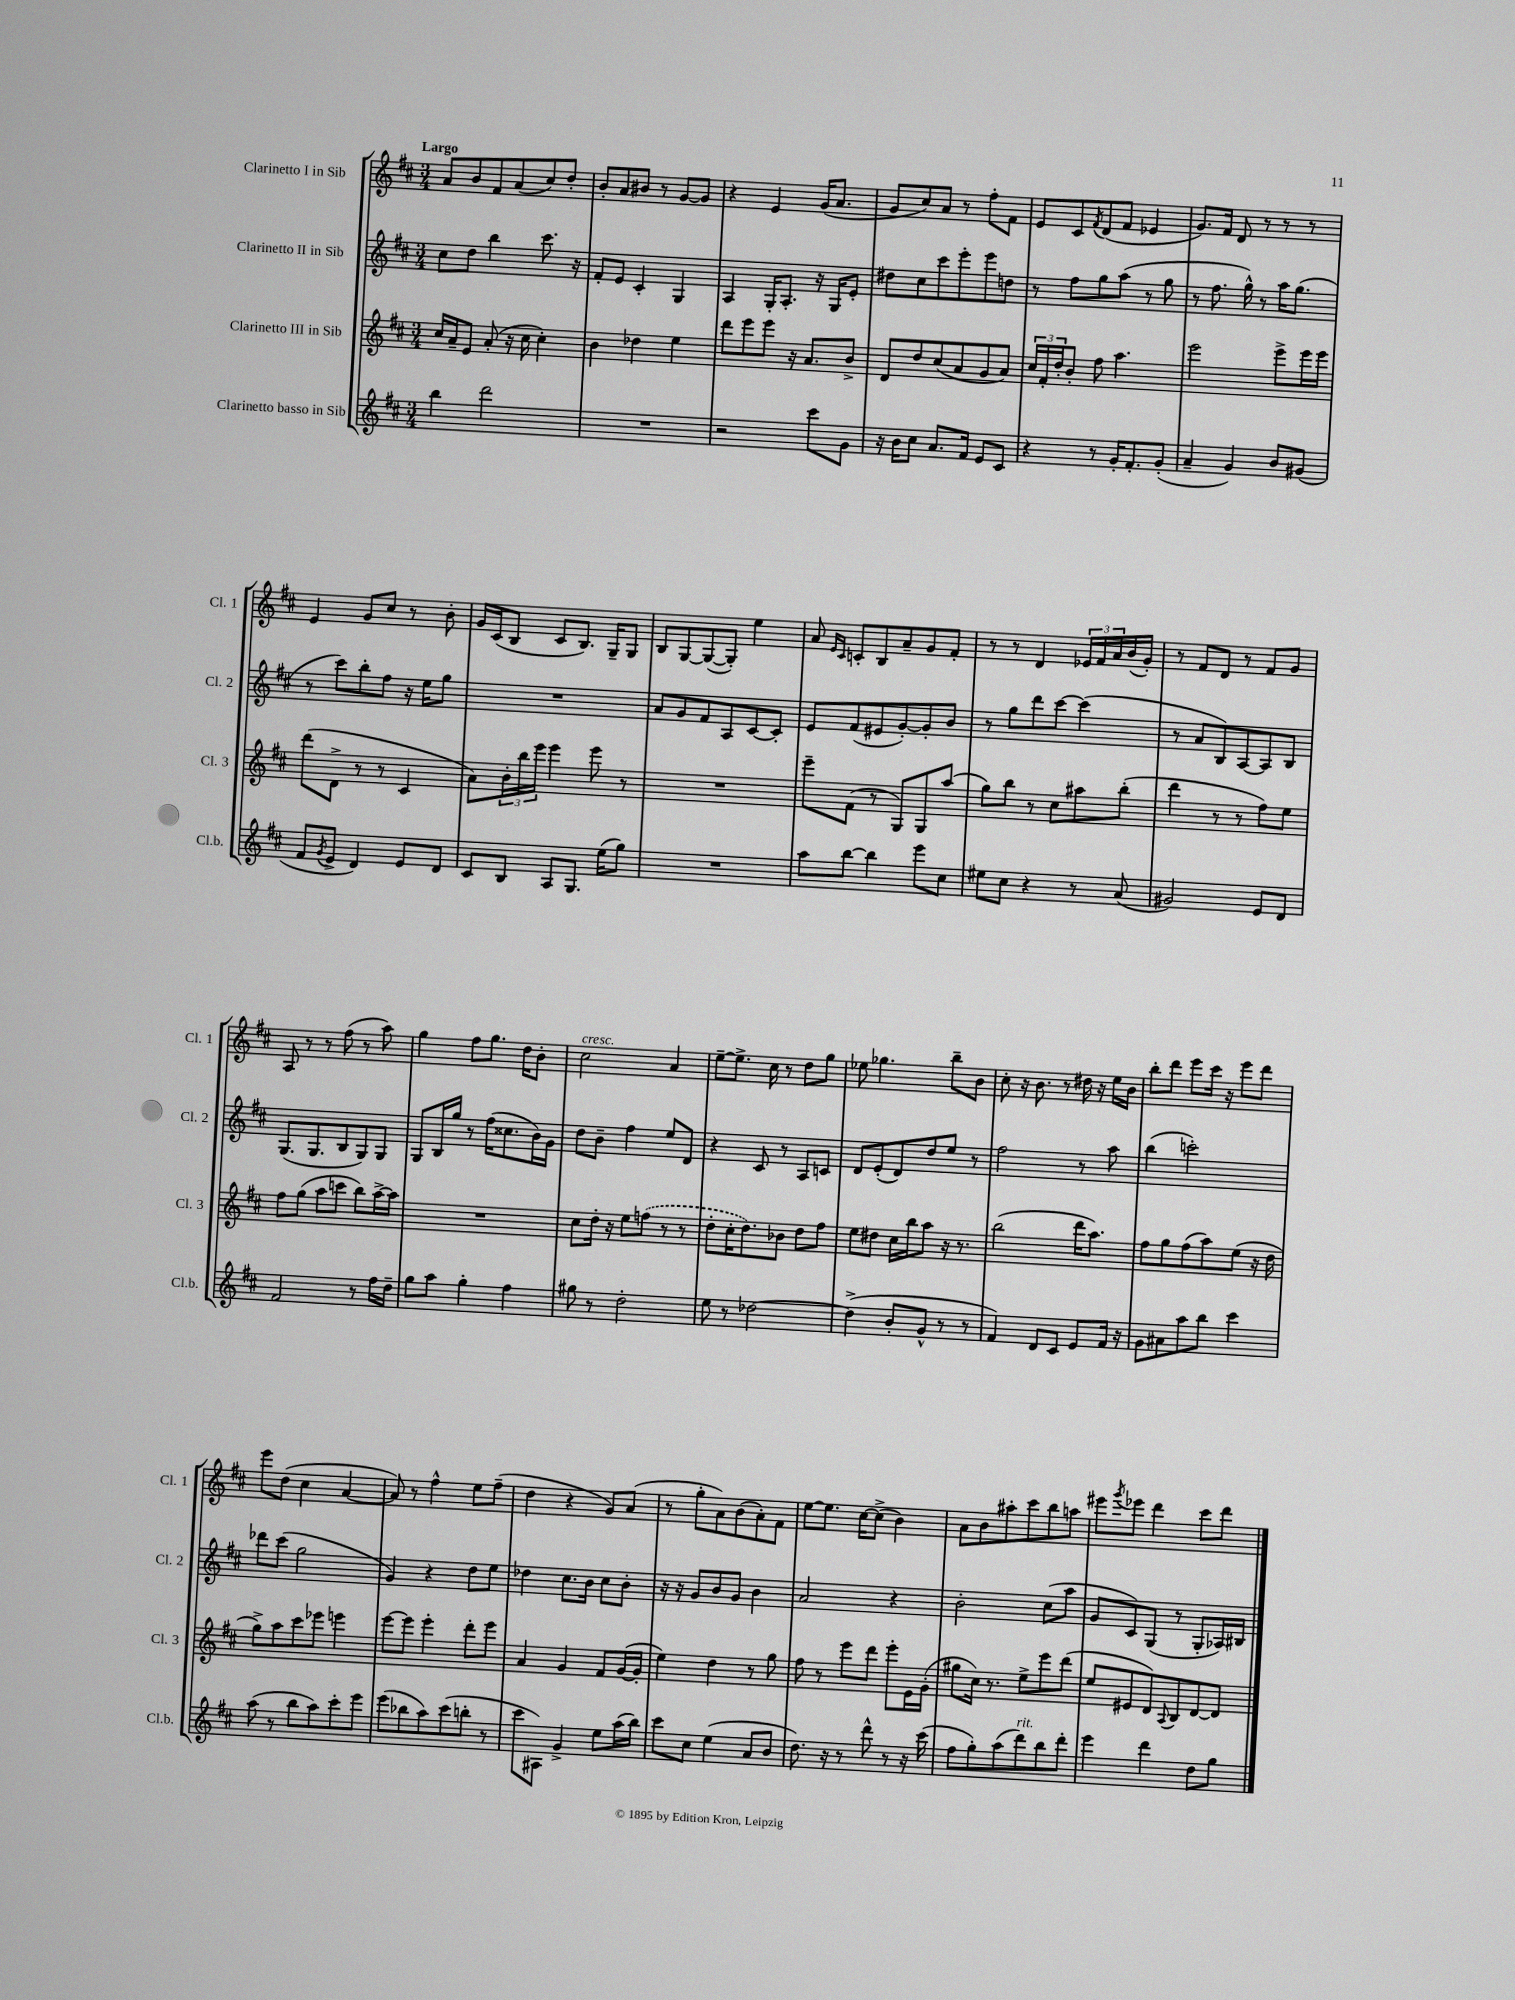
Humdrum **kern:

**kern	**kern	**kern	**kern
*part4	*part3	*part2	*part1
*staff4	*staff3	*staff2	*staff1
*I"Clarinetto basso in Sib	*I"Clarinetto III in Sib	*I"Clarinetto II in Sib	*I"Clarinetto I in Sib
*I'Cl.b.	*I'Cl. 3	*I'Cl. 2	*I'Cl. 1
*clefG2	*clefG2	*clefG2	*clefG2
*k[f#c#]	*k[f#c#]	*k[f#c#]	*k[f#c#]
*M3/4	*M3/4	*M3/4	*M3/4
=1	=1	=1	=1
!	!	!	!LO:TX:a:B:t=Largo
4bb\	16cc#/LL	8cc#\L	8a/L
.	16a~/J	.	.
.	8e/J	8dd\J	8b/
2ddd\	(8a'/	4bb\	8f#/
.	16r	.	(8a/
.	16cc#\	.	.
.	4cc#'\)	8.ccc#\	8cc#/)
.	.	.	8dd'/J
.	.	16r	.
=2	=2	=2	=2
2.r	4b\	8f#'/L	8b'/L
.	.	8e/J	8a/
.	4dd-X\	4c#'/	8b#X/J
.	.	.	8r
.	4ee\	4G/	[8g/L
.	.	.	8g/J]
=3	=3	=3	=3
2r	8ddd\L	4A/	4r
.	8eee\	.	.
.	8eee\J	16G'/KL	4e/
.	.	8.A'/J	.
.	16r	.	.
.	8.a/L	.	.
8ccc#\L	.	16r	(16g/KL
.	.	16G/KL	8.a/J
8g\J	8b^/J	8e'/J	.
=4	=4	=4	=4
16r	8d/L	8dd#X\L	8g/L
16b\KL	.	.	.
8cc#\J	8dd/	8cc#\	8cc#/)
8.a/L	(8cc#/	8ccc#\	8a/J
.	8a/	8eee'\	8r
16f#/Jk	.	.	.
8e/L	8g/	8eee\	8ff#'\L
8c#/J	8a/J)	8ddn\J	8f#\J
=5	=5	=5	=5
4r	24cc#/LL	8r	8e/L
.	24f#'/	.	.
.	24dd'/J	.	.
.	8b'/J	8ff#\L	8c#/
.	.	.	8qf#/
8r	8ff#\	8gg\	(8d/
16g'/KL	4.aa\	(8aa\J	8f#/J
8.f#'/	.	.	.
.	.	8r	4e-X/
(8g'/J	.	8gg\	.
=6	=6	=6	=6
4a~/	2eee\	8r	8.g/L)
.	.	8.ff#\	.
.	.	.	16f#/Jk
4g/)	.	.	8d/
.	.	16gg^^\)	.
.	.	8r	8r
8b/L	8eee^\L	16aa\KL	8r
.	.	(8.gg\J	.
(8g#X/J	16eee\L	.	8r
.	16eee\JJ	.	.
!!LO:LB:g=z
=7	=7	=7	=7
8f#/L	(8ddd\L	8r	4e/
8qg/	.	.	.
8e^/J	8d^\J	8ccc#\L)	.
4d/)	8r	8bb'\	8g/L
.	8r	8ff#\J	8cc#/J
8e/L	4c#/	16r	8r
.	.	16ee\KL	.
8d/J	.	8gg\J	8b'\
=8	=8	=8	=8
8c#/L	8a\L)	2.r	16g/LL
.	.	.	(16c#/J
8B/J	24b'\L	.	8B/J
.	24bb\	.	.
.	24eee\JJ	.	.
8A/L	4eee\	.	8c#/L
8.G/J	.	.	8.B/J)
.	8eee\	.	.
(16ee\KL	.	.	16G~/KL
8gg\J)	8r	.	8G/J
=9	=9	=9	=9
2.r	2.r	8a/L	8B/L
.	.	8g/	[8G/
.	.	8f#/	(8G/_
.	.	8A/	8G'/J])
.	.	[8c#/	4ee\
.	.	8c#'/J]	.
=10	=10	=10	=10
8aa\L	8eee~\L	8e/L	8a/
.	.	.	16qqe/LL
.	.	.	16qqc#/JJ
[8bb\J	(8f#\J	(8f#/	8cn'/L
4bb\]	8r	8e#X/	8B/
.	8G/L)	[8g'/)	8a~/
8eee\L	8G/	8g'/]	8g/
8cc#\J	(8aa/J	8b/J	8f#'/J
=11	=11	=11	=11
8ee#X\L	8gg\L)	8r	8r
8cc#\J	8bb\J	8gg\L	8r
4r	8r	8ddd\	4d/
.	8cc#\L	[8ccc#\J	.
8r	8aa#X\	(4ccc#\]	24e-X/LL
.	.	.	24f#/
.	.	.	24a/
(8a/	(8bb'\J	.	(16b/
.	.	.	16g'/JJ)
=12	=12	=12	=12
2g#X/)	4ddd\	8r	8r
.	.	8a/L	8f#/L
.	8r	8B/)	8d/J
.	8r	[8A/	8r
8e/L	8ff#\L)	8A/]	8f#/L
8d/J	8ee\J	8B/J	8g/J
!!LO:LB:g=z
=13	=13	=13	=13
2f#/	8ff#\L	(8.G/L	8A/
.	(8gg\J	.	8r
.	.	8.G/	.
.	8aa\L	.	8r
.	8cccn\J	8B/	(8ff#\
8r	8bb\L)	8G/)	8r
16ff#\LL	[16aa^\L	8G/J	8aa\)
16dd~\JJ	16aa\JJ]	.	.
=14	=14	=14	=14
8gg\L	2.r	8G/L	4gg\
8aa\J	.	16B/L	.
.	.	16gg/JJ	.
4gg'\	.	8r	8ff#\L
.	.	(16ff#\KL	8.gg\J
.	.	8.cc##X\	.
4ff#\	.	.	.
.	.	.	16dd\KL
.	.	16b\L)	8b'\J
.	.	16g\JJ	.
=15	=15	=15	=15
!	!	!	!LO:TX:a:i:t=cresc.
8gg#X\	8cc#\L	8dd\L	2cc#\
8r	16dd'\Jk	8b~\J	.
.	16r	.	.
2dd'\	8ee\L	4ff#\	.
.	(8ffn\J	.	.
.	8r	8ee/L	4a/
.	8r	8d/J	.
=16	=16	=16	=16
8ee\	8dd'\L	4r	[8ee~\L
8r	16cc#'\K	.	8.ee^\J]
.	8.dd\)	.	.
[2dd-X\	.	8c#/	.
.	.	.	16cc#\
.	8b-X\J	8r	8r
.	8dd\L	8A/L	8dd\L
.	8ff#\J	8cn/J	8gg\J
=17	=17	=17	=17
(4dd-^\]	8ee\L	8d/L	8ee-X\
.	8dd#X\J	(8e'/	4.gg-X\
8b'/L	16cc#\LL	8d/)	.
.	16bb\J	.	.
8g^^/J	8aa\J	8dd/	.
8r	16r	8ee/J	8bb~\L
.	8.r	.	.
8r	.	8r	8b\J
=18	=18	=18	=18
4f#/)	(2bb\	2ff#\	8cc#'\
.	.	.	16r
.	.	.	8.b\
8d/L	.	.	.
8c#/J	.	.	8r
8e/L	16ddd\KL	8r	16dd#X\
.	8.aa\J)	.	16r
16f#/Jk	.	8aa\	16ee\LL
16r	.	.	16b\JJ
=19	=19	=19	=19
8g\L	8ff#\L	(4bb\	8bb'\L
8a#X\	8gg\	.	8ddd\J
8aa\	(8ff#\	2cccn'\)	8eee\L
8bb\J	8aa\)	.	16ccc#\Jk
.	.	.	16r
4ccc#\	(8ee\J	.	8eee\L
.	16r	.	8ddd\J
.	16dd\	.	.
!!LO:LB:g=z
=20	=20	=20	=20
(8aa\	8gg^\L)	8ddd-X\L	8eee\L
8r	8aa\	(8ccc#\J	(8dd\J
8bb\L	8ccc#\	2gg\	4cc#\
8aa\)	8eee-X\J	.	.
8ccc#'\	4eeen\	.	[4a/
8eee\J	.	.	.
=21	=21	=21	=21
(8eee\L	[8eee\L	4g/)	8a/])
8bb-X\	8eee\J]	.	8r
8aa\)	4eee'\	4r	4ff#^^\
(8ccc#\	.	.	.
8bbn'\J	8ddd'\L	8dd\L	8ee\L
8r	8eee\J	8ee\J	(8ff#~\J
=22	=22	=22	=22
8ccc#\L	4a/	4dd-X\	4dd\
8A#X\J)	.	.	.
4g^/	4g/	8.cc#\L	4r
.	.	16b\Jk	.
8ee\L	8f#/L	8cc#\L	8g/L)
(16aa\L	([16g/L	8b'\J	(8a/J
16bb\JJ)	16g'/JJ]	.	.
=23	=23	=23	=23
8ccc#\L	4ee\)	16r	8r
.	.	16r	.
8cc#\J	.	8g/L	8gg'\L
(4ee\	4dd\	8b/	8a\)
.	.	8g/J	(8b\
8a/L	8r	4b\	8a'\)
8b/J	8gg\	.	8f#\J
=24	=24	=24	=24
8.dd\)	8ff#\	2a/	[8ee\L
.	8r	.	8.ee\J]
16r	.	.	.
8r	8eee\L	.	.
.	.	.	[16cc#\KL
8ddd^^\	8ddd\J	.	(8cc#^\J]
8r	8eee'\L	4r	4b\)
16r	16e\L	.	.
(16ccc#\	(16g'\JJ	.	.
=25	=25	=25	=25
8ff#\L	8gg#X\L	2b'\	8a\L
8gg'\)	16cc#\Jk)	.	8b\
.	8.r	.	.
(8aa\	.	.	8aa#X'\
!LO:TX:a:i:t=rit.	!	!	!
8ddd\)	8ee^\L	.	8ccc#\
8bb\	8eee\	(8cc#\L	8bb\
8ddd'\J	(8ddd\J	8aa\J	8aan\J
=26	=26	=26	=26
4eee\	8ee/L	8g/L	8eee#X\L
.	.	.	8qggg/
.	8e#X/	8c#/)	8eee-X\J
4ddd\	8d/)	(8G/J	4ddd\
.	8qqA/	.	.
.	8B/	8r	.
8dd\L	[8d/	8G'/L	8ccc#\L
8gg\J	8d/J]	16A-X/L)	8ddd\J
.	.	16B#X/JJ	.
==	==	==	==
*-	*-	*-	*-
